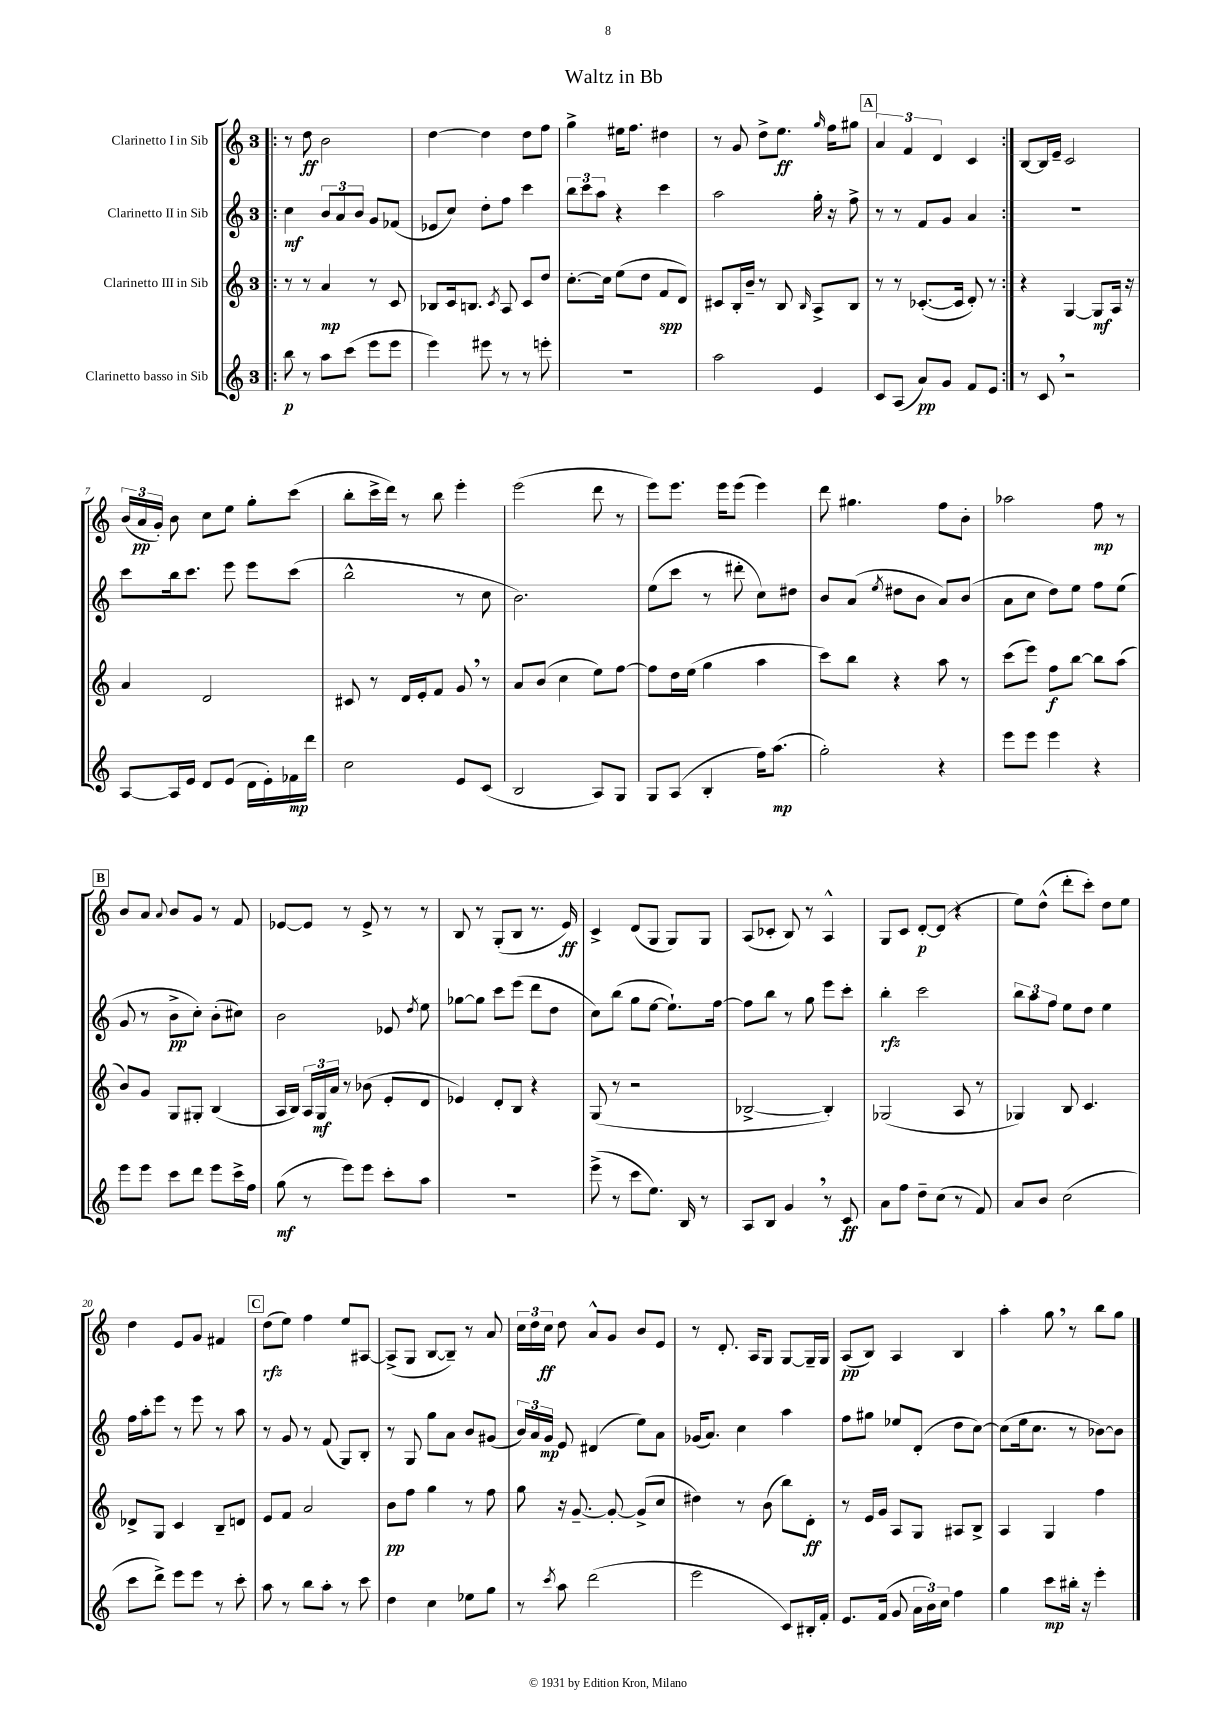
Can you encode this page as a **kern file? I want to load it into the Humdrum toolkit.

**kern	**kern	**kern	**kern
*staff4	*staff3	*staff2	*staff1
*clefG2	*clefG2	*clefG2	*clefG2
*k[]	*k[]	*k[]	*k[]
*M3/4	*M3/4	*M3/4	*M3/4
=!|:	=!|:	=!|:	=!|:
8bb	8r	4cc	8r
8r	8r	.	8dd
8aa	4a	12b	2b
.	.	12a	.
(8ccc	.	.	.
.	.	12b	.
8eee	8r	8g	.
8eee	8c	(8f-	.
=	=	=	=
4eee)	8B-	8e-	[4dd
.	16c	8cc)	.
.	8.B	.	.
8eee#	.	8dd'	4dd]
.	8qc	.	.
8r	8A	8ff	.
8r	8c	4ccc	8dd
8eee'	8dd	.	8ff
=	=	=	=
2.r	[8.cc'	12bb	4gg^
.	.	12ccc	.
.	.	12aa	.
.	16cc]	.	.
.	(8ee	4r	16ee#
.	.	.	8.ff
.	8dd	.	.
.	8f	4ccc	4dd#
.	8d)	.	.
=	=	=	=
2aa	8c#	2aa	8r
.	16B'	.	8g
.	16b~	.	.
.	8r	.	8dd^
.	8B	.	8.ee
.	16qqB	.	.
4e	8A^	16gg'	.
.	.	.	16qqgg
.	.	16r	16ff
.	8B	8ff^	8gg#
=	=	=	=
8c	8r	8r	6a
(8A	8r	8r	.
.	.	.	6f
8a)	([8.c-'	8f	.
.	.	.	6d
8g	.	8g	.
.	16c-]	.	.
8f	8d')	4a	4c
8e	8r	.	.
=:|!	=:|!	=:|!	=:|!
8r	4r	2.r	[8B
8c	.	.	16B]
.	.	.	16e~
2r	[4G	.	2c
.	8G]	.	.
.	16A	.	.
.	16r	.	.
=	=	=	=
[8A	4a	8ccc	(24b
.	.	.	24a
.	.	.	24g')
16A]	.	16bb	8b
16e	.	8.ccc	.
8d	2d	.	8cc
(8e	.	8eee	8ee
16d	.	8eee	8gg'
16e')	.	.	.
16f-	.	(8ccc	(8ccc
16ddd	.	.	.
=	=	=	=
2cc	8c#	2bb^^	8bb'
.	8r	.	16ccc^
.	.	.	16ddd)
.	16d	.	8r
.	16e'	.	.
.	8f	.	8bb
8e	8g	8r	4eee'
(8c	8r	8cc	.
=	=	=	=
2B	8a	2.b)	(2eee
.	(8b	.	.
.	4cc	.	.
8A)	8ee)	.	8ddd
8G	[8ff	.	8r
=	=	=	=
8G	8ff]	(8ee	8eee)
(8A	16dd	8ccc	8.eee
.	(16ee	.	.
4B'	4gg	8r	.
.	.	.	16eee
.	.	8ddd#'	(8eee
16ff)	4aa	8cc)	4eee)
(8.aa	.	.	.
.	.	8dd#	.
=	=	=	=
2gg')	8ccc)	8b	8ddd
.	8bb	(8a	4.gg#
.	.	8qee	.
.	4r	8dd#	.
.	.	8b	.
4r	8aa	8a)	8ff
.	8r	(8b	8b'
=	=	=	=
8eee	(8ccc	8a	2aa-
8eee	8eee)	8cc	.
4eee	8ff	8dd)	.
.	[8bb	8ee	.
4r	8bb]	8ff	8ff
.	(8aa	(8ee	8r
=	=	=	=
8eee	8b)	8g	8b
8eee	8g	8r	8a
.	.	.	8qqa
8ccc	8G	8b^	8b
8ddd	8G#'	8cc')	8g
8eee	(4B	(8b'	8r
16ccc^	.	8cc#)	8f
16ff	.	.	.
=	=	=	=
(8gg	16A	2b	[8e-
.	16B)	.	.
8r	24A	.	8e-]
.	24G	.	.
.	24a	.	.
8eee)	8r	.	8r
8eee	(8b-	.	8e-^
8ccc'	8e'	8e-	8r
.	.	8qdd	.
8aa	8d	8ee	8r
=	=	=	=
2.r	4e-)	[8gg-	8B
.	.	8gg-]	8r
.	8d'	8ccc	(8G'
.	8B	(8eee	8B
.	4r	8ddd	8.r
.	.	8dd	.
.	.	.	16e)
=	=	=	=
(8eee^	(8G	8cc)	4c^
8r	8r	(8bb	.
8ccc	2r	8gg	(8d
8.ee)	.	[8ee	8G
.	.	8.ee`])	8G)
16B	.	.	.
8r	.	.	8G
.	.	[16ff	.
=	=	=	=
8A	[2B-^	8ff]	(8A
8B	.	8bb	8c-'
4g	.	8r	8B)
.	.	8gg	8r
8r	4B-'])	8eee	4A^^
8c	.	8ccc'	.
=	=	=	=
8a	(2G-	4bb'	8G
8ff	.	.	8c
8dd~	.	2ccc	[8d'
(8cc	.	.	(8d]
8r	8A	.	4r
8f)	8r	.	.
=	=	=	=
8a	4G-)	12bb	8ee)
.	.	12aa	.
8b	.	.	(8dd^^
.	.	12ff	.
(2cc	8B	8ee	8ddd'
.	4.c	8dd	8ccc')
.	.	4ee	8dd
.	.	.	8ee
=	=	=	=
8ccc	8d-^	16ff	4dd
.	.	16aa'	.
8ddd^)	8G	8eee	.
8eee	4c	8r	8e
8eee	.	8eee	8g
8r	8B~	8r	4f#
8ccc'	8d	8aa	.
=	=	=	=
8aa	8e	8r	(8dd
8r	8f	8g	8ee)
8bb	2a	8r	4ff
8aa'	.	(8f	.
8r	.	8G)	8ee
8ccc	.	8B'	[8A#
=	=	=	=
4dd	8b	8r	(8A#^]
.	8ff	8G	8G
4cc	4gg	8gg	[8B
.	.	8a	8B~])
8ee-	8r	8b	8r
8gg	8ff	(8g#	8a
=	=	=	=
8r	8gg	24b)	24cc
.	.	24a	24dd
.	.	24g	24cc
8qccc	.	.	.
8aa	16r	8e	8dd
.	[8.g~	.	.
(2ddd	.	(4d#	8a^^
.	8g'_	.	8g
.	(8g^]	8ee)	8b
.	8cc	8a	8e
=	=	=	=
2eee	4dd#)	(16g-	8r
.	.	8.a)	.
.	.	.	8.d'
.	8r	4cc	.
.	.	.	16A
.	(8b	.	8G
8c)	8bb)	4aa	[8G
16B#'	8d'	.	16G~]
16f'	.	.	16G
=	=	=	=
8.e	8r	8ff	(8A
.	16e	8gg#	8B)
(16f	16g	.	.
8g	8A	8ee-	4A
24a	8G	(8d'	.
24b)	.	.	.
24cc	.	.	.
4ff	8A#	8dd	4B
.	8B^	[8cc)	.
=	=	=	=
4gg	4A	(8cc]	4aa'
.	.	16ee	.
.	.	8.cc	.
8ccc	4G	.	8gg
16bb#'	.	8r	8r
16r	.	.	.
4eee'	4ff	[8b-)	8bb
.	.	8b-]	8gg
==	==	==	==
*-	*-	*-	*-
